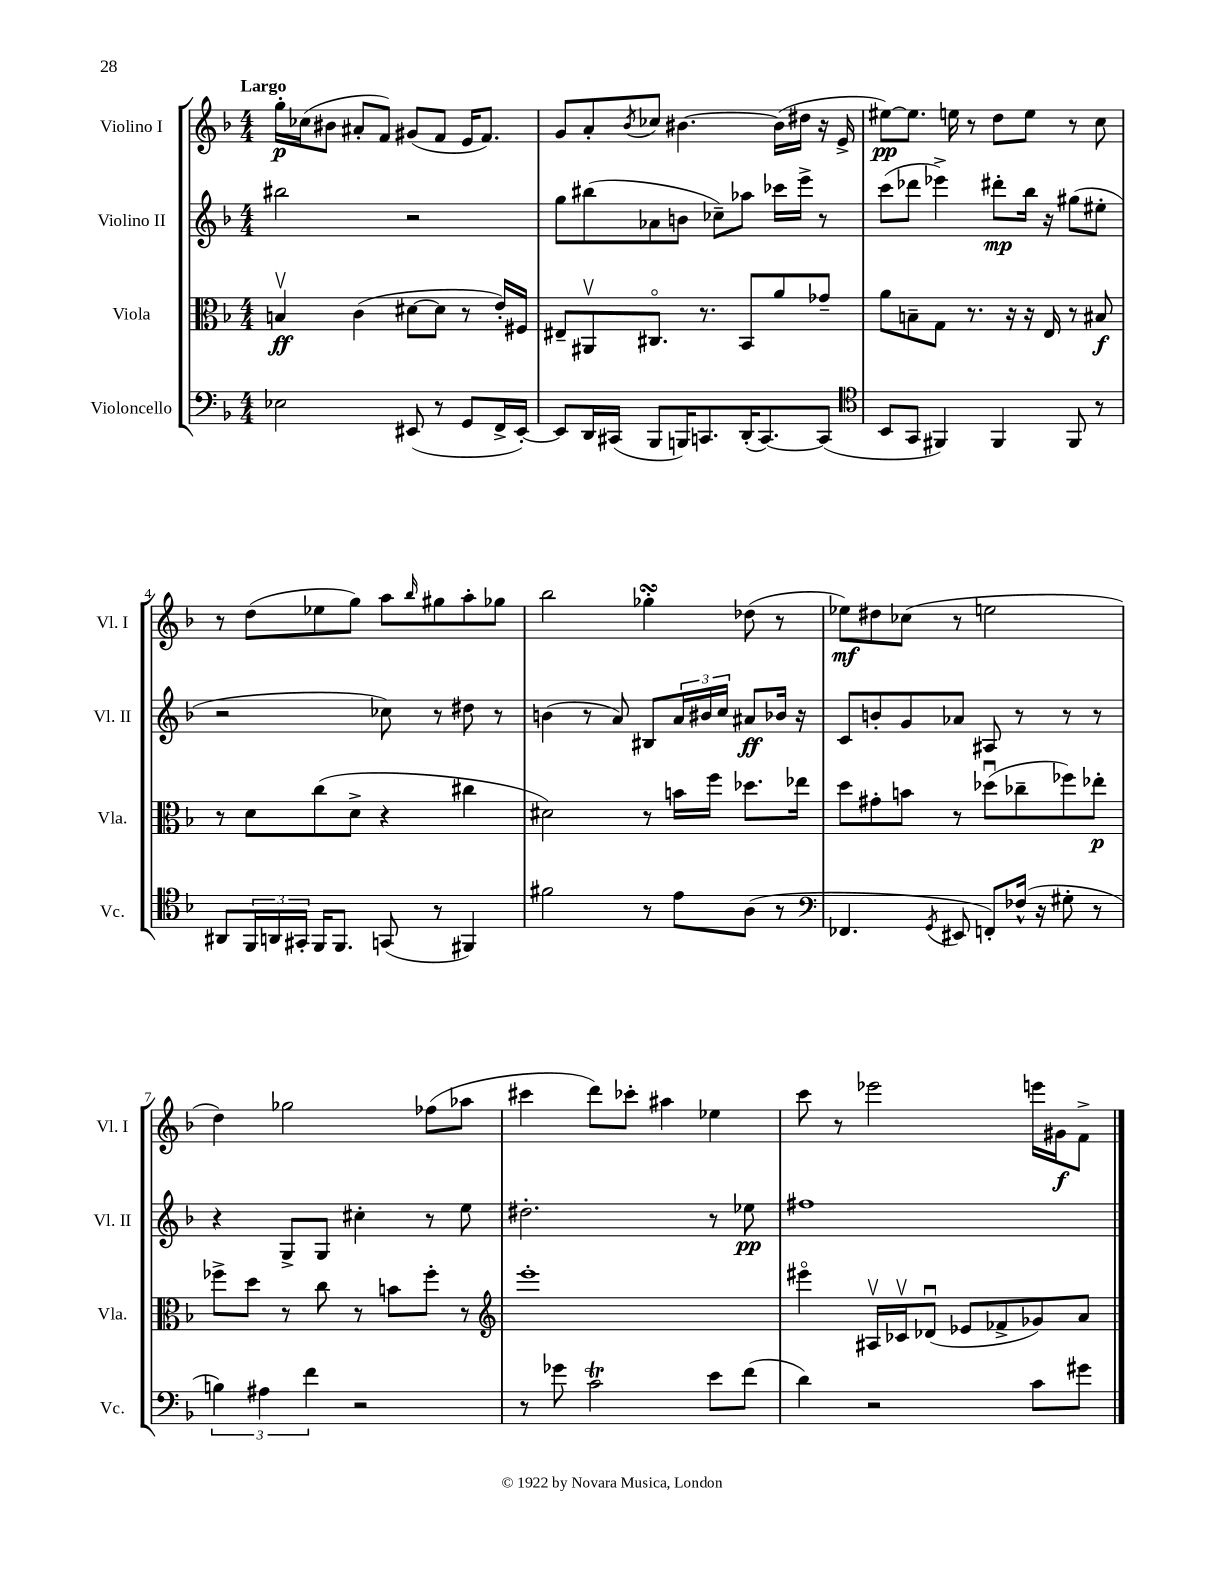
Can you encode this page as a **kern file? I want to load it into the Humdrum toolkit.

**kern	**kern	**dynam	**kern	**dynam	**kern	**dynam
*part4	*part3	*part3	*part2	*part2	*part1	*part1
*staff4	*staff3	*staff3	*staff2	*staff2	*staff1	*staff1
*I"Violoncello	*I"Viola	*	*I"Violino II	*	*I"Violino I	*
*I'Vc.	*I'Vla.	*	*I'Vl. II	*	*I'Vl. I	*
*clefF4	*clefC3	*	*clefG2	*	*clefG2	*
*k[b-]	*k[b-]	*	*k[b-]	*	*k[b-]	*
*M4/4	*M4/4	*	*M4/4	*	*M4/4	*
=1	=1	=1	=1	=1	=1	=1
!	!	!	!	!	!LO:TX:a:B:t=Largo	!
2E-X\	4Bnv/	ff	2bb#X\	.	16gg'\LL	p
.	.	.	.	.	(16cc-X\J	.
.	.	.	.	.	8b#X\J	.
.	(4c\	.	.	.	8a#X'/L	.
.	.	.	.	.	8f/J)	.
(8EE#X/	[8d#X\L	.	2r	.	(8g#X/L	.
8r	8d#\J]	.	.	.	8f/J	.
8GG/L	8r	.	.	.	16e/KL	.
.	.	.	.	.	8.f/J)	.
16FF^/L	16e'/LL)	.	.	.	.	.
[16EE#'/JJ)	16F#X/JJ	.	.	.	.	.
=2	=2	=2	=2	=2	=2	=2
8EE#/L]	8E#X~/L	.	8gg\L	.	8g/L	.
16DD/L	8AA#Xv/	.	(8bb#X\	.	8a'/	.
(16CC#X/JJ	.	.	.	.	.	.
.	.	.	.	.	8qb-/	.
8BBB-/L	8.C#X/J	.	8a-X\	.	8cc-X/J	.
16BBBn/K)	.	.	8bn\J	.	[4.b#X\	.
8.CCn/	8.r	.	.	.	.	.
.	.	.	8cc-X~\L)	.	.	.
(16DD'/K	8BB-/L	.	8aa-X\J	.	.	.
[8.CC/)	.	.	.	.	.	.
.	8a/	.	16ccc-X\LL	.	(16b#\LL]	.
.	.	.	16eee^\JJ	.	16dd#X\JJ	.
(8CC/J]	8g-X~/J	.	8r	.	16r	.
.	.	.	.	.	16e^/	.
=3	=3	=3	=3	=3	=3	=3
*clefC4	*	*	*	*	*	*
8BB-/L	8a\L	.	(8ccc\L	.	[8ee#X\L)	pp
8GG/J	8Bn~\	.	8ddd-X\J	.	8.ee#\J]	.
4FF#X/)	8G\J	.	4eee-X^\)	.	.	.
.	.	.	.	.	16een\	.
.	8.r	.	.	.	8r	.
4FF#/	.	.	8ddd#X'\L	mp	8dd\L	.
.	16r	.	.	.	.	.
.	16r	.	16bb-\Jk	.	8ee\J	.
.	16E/	.	16r	.	.	.
8FF#/	8r	.	(8gg#X\L	.	8r	.
8r	8B#X/	f	8ee#X'\J	.	8cc\	.
!!LO:LB:g=z
=4	=4	=4	=4	=4	=4	=4
8AA#X/L	8r	.	2r	.	8r	.
24FF/L	8d\L	.	.	.	(8dd\L	.
24AAn/	.	.	.	.	.	.
24GG#X'/JJ	.	.	.	.	.	.
16FF/KL	(8cc\	.	.	.	8ee-X\	.
8.FF/J	.	.	.	.	.	.
.	8d^\J	.	.	.	8gg\J)	.
(8GGn/	4r	.	8cc-X\)	.	8aa\L	.
.	.	.	.	.	16qqbb-/	.
8r	.	.	8r	.	8gg#X\	.
4FF#X/)	4cc#X\	.	8dd#X\	.	8aa'\	.
.	.	.	8r	.	8gg-X\J	.
=5	=5	=5	=5	=5	=5	=5
2f#X\	2d#X\)	.	(4bn\	.	2bb-\	.
.	.	.	8r	.	.	.
.	.	.	8a/)	.	.	.
8r	8r	.	8B#X/L	.	4gg-XsSSs'\	.
8e\L	16bn\LL	.	24a/L	.	.	.
.	.	.	24b#X/	.	.	.
.	16ff\JJ	.	.	.	.	.
.	.	.	24cc/JJ	.	.	.
(8A\J	8.dd-X\L	.	8a#X/L	ff	(8dd-X\	.
8r	.	.	16b-X/Jk	.	8r	.
.	16ee-X\Jk	.	16r	.	.	.
=6	=6	=6	=6	=6	=6	=6
*clefF4	*	*	*	*	*	*
4.FF-X/	8dd\L	.	8c/L	.	8ee-X\L)	mf
.	8g#X'\	.	8bn'/	.	8dd#X\	.
.	8bn\J	.	8g/	.	(8cc-X\J	.
8qGG/	.	.	.	.	.	.
8EE#X/	8r	.	8a-X/J	.	8r	.
8FFn'/L)	(8dd-Xu\L	.	8A#X/	.	2een\	.
(16F-X^^/Jk	8cc-X~\	.	8r	.	.	.
16r	.	.	.	.	.	.
8G#X'\	8ff-X\)	.	8r	.	.	.
8r	8ee-X'\J	p	8r	.	.	.
!!LO:LB:g=z
=7	=7	=7	=7	=7	=7	=7
6Bn\)	8ff-X^\L	.	4r	.	4dd\)	.
.	8dd\J	.	.	.	.	.
6A#X\	.	.	.	.	.	.
.	8r	.	8G^/L	.	2gg-X\	.
6f\	.	.	.	.	.	.
.	8cc\	.	8G/J	.	.	.
2r	8r	.	4cc#X'\	.	.	.
.	8bn\L	.	.	.	.	.
.	8ff-'\J	.	8r	.	(8ff-X\L	.
.	8r	.	8ee\	.	8aa-X\J	.
=8	=8	=8	=8	=8	=8	=8
*	*clefG2	*	*	*	*	*
8r	1eee'	.	2.dd#X'\	.	4ccc#X\	.
8g-X\	.	.	.	.	.	.
2cT\	.	.	.	.	8ddd\L)	.
.	.	.	.	.	8ccc-X'\J	.
.	.	.	.	.	4aa#X\	.
8e\L	.	.	8r	.	4ee-X\	.
(8f\J	.	.	8ee-X\	pp	.	.
=9	=9	=9	=9	=9	=9	=9
4d\)	4eee#X\	.	1ff#X	.	8ccc\	.
.	.	.	.	.	8r	.
2r	16A#Xv/LL	.	.	.	2eee-X\	.
.	16c-Xv/J	.	.	.	.	.
.	(8d-Xu/J	.	.	.	.	.
.	8e-X/L	.	.	.	.	.
.	8f-X^/	.	.	.	.	.
8c\L	8g-X/)	.	.	.	16eeen\LL	.
.	.	.	.	.	16g#X\J	f
8g#X\J	8a/J	.	.	.	8f^\J	.
==	==	==	==	==	==	==
*-	*-	*-	*-	*-	*-	*-
